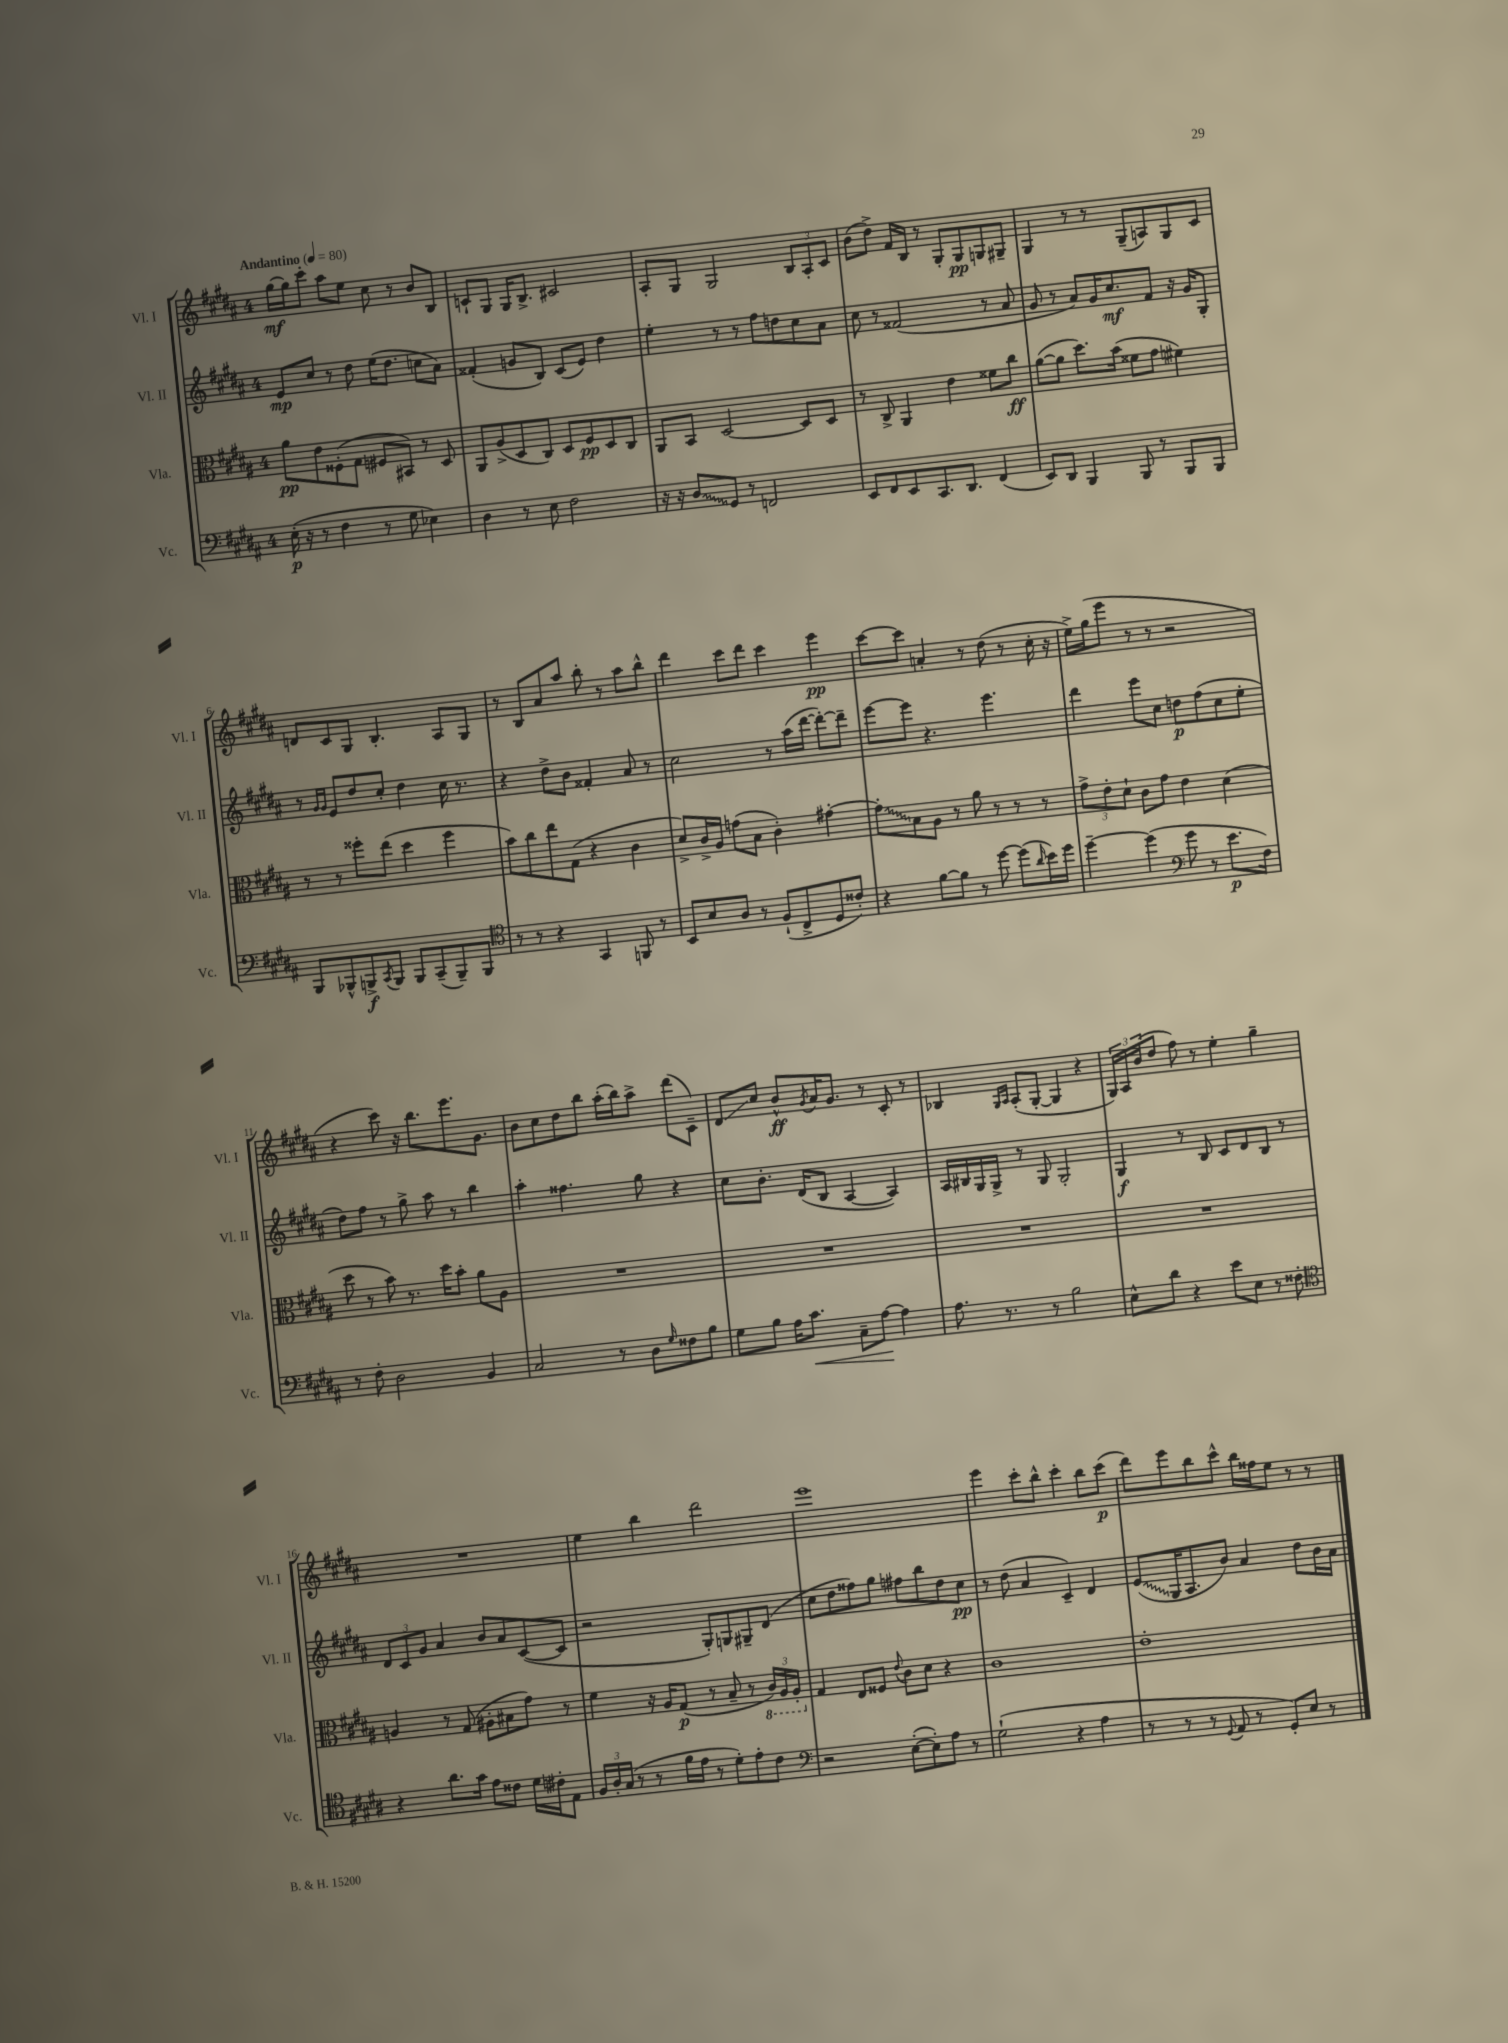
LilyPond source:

<<
\new StaffGroup <<
\new Staff = "s0" \with { instrumentName = "Vl. I" shortInstrumentName = "Vl. I" } {
    \clef treble \key b \major \once \override Staff.TimeSignature.style = #'single-digit \time 4/4 \tempo "Andantino" 4 = 80
    gis''16~\mf gis''16 cis'''8-. ais''8 e''8 cis''8 r8 b'8 b8 |
    c'8-! gis8 gis16 b8.-> cis'2 |
    ais8-. gis8 gis2 \tuplet 3/2 { b8 ais8-. cis'8 } |
    b'8( dis''8->) fis'16 b16 r8 gis8-. gis8\pp g8 gis8-- |
    gis4 r8 r8 gis8--( a8) gis8 cis'8 |
    d'8 cis'8 gis8 b4.-. ais8 gis8 |
    r8 b8 ais'8 ais''8 b''8-. r8 ais''8 b''8-^ |
    dis'''4 cis'''8 dis'''8 cis'''4 e'''4\pp |
    cis'''8~ cis'''8 a'4-. r8 dis''8( r8 cis''16-. r16 |
    e''16->) gis''16( e'''8 r8 r8 r2 |
    r4 cis'''8) r16 b''8. e'''8. gis'8. |
    b'8 cis''8 dis''8 b''8 ais''16-.( b''16) ais''8-> dis'''8( cis'8--) |
    dis'8\glissando cis''8 b'8-^\ff \acciaccatura { gis'8 } ais'16 gis'8. r8 cis'8-. r8 |
    bes4 \grace { gis16 ais16 } ais8-.( gis8~-. gis4 r4 |
    \tuplet 3/2 { gis16) ais16 b'16( } dis''8 fis''8) r8 e''4-. gis''4-- |
    R1 |
    e''4 b''4 dis'''2 |
    e'''1 |
    e'''4 cis'''8-. b''8-^ cis'''4-. b''8 cis'''8\p( |
    dis'''8) e'''8 b''8 cis'''8-^ b''16 fisis''16 e''8 r8 r8 \bar "|." |
}
\new Staff = "s1" \with { instrumentName = "Vl. II" shortInstrumentName = "Vl. II" } {
    \clef treble \key b \major \once \override Staff.TimeSignature.style = #'single-digit \time 4/4
    e'8\mp cis''8 r8 dis''8 e''16( dis''8. c''8 ais'8) |
    fisis'4-.( g'8 b8) cis'8( e'8) dis''4 |
    e''4-. r8 r8 fis''8 d''8 cis''8 ais'8 |
    cis''8 r8 fisis'2( r8 ais'8 |
    gis'8 r8 ais'8) gis'16 cis''8.\mf fis'8 r16 gis'16 gis8-. |
    r8 \grace { gis'16 gis'16 } e'8 dis''8 cis''8-. dis''4 cis''16 r8. |
    r4 dis''8-> b'8 fisis'4-. ais'8 r8 |
    cis''2 r8 ais''16( dis'''16~ dis'''8~-.) dis'''8-- |
    e'''8~ e'''8 r4. e'''4. |
    dis'''4 e'''8 cis''8 d''8\p fis''8( cis''8 e''8-. |
    dis''8) fis''8 r8 gis''8-> ais''8 r8 b''4 |
    ais''4-. fisis''4. gis''8 r4 |
    cis''8 b'8.-. dis'16( b8 ais4~ ais4) |
    ais16 bis16 gis16 gis16-> r8 gis8 gis2-. |
    gis4\f r8 b8 cis'8 dis'8 b8 r8 |
    \tuplet 3/2 { dis'8 cis'8 gis'8 } ais'4 b'8 ais'8 cis'8~( cis'8 |
    r2 gis8-.) g8 gis8-- dis'8( |
    cis''8 dis''8 fisis''8) gis''8 fis''8 b''8 dis''8 cis''8\pp |
    r8 dis''8( ais'4 cis'4--) dis'4 |
    \once \override Glissando.style = #'zigzag e'8\glissando( gis16 ais8. b'8) ais'4 dis''8 b'16 ais'16 \bar "|." |
}
\new Staff = "s2" \with { instrumentName = "Vla." shortInstrumentName = "Vla." } {
    \clef alto \key b \major \once \override Staff.TimeSignature.style = #'single-digit \time 4/4
    ais'8\pp e'8 fisis8-.( gis8 fis8 bis,8) r8 dis8 |
    ais,8 ais8->( dis8 cis8) dis8 fis8\pp dis8 cis8 |
    ais,8 b,8 dis2~ dis8 dis8 |
    r8 cis8-> ais,4 e'4 fisis'8 cis''8\ff |
    ais'8~( ais'8 dis''8.) b'16( fisis'8 gis'8 fis'4) |
    r8 r8 fisis''8-. e''8( dis''4 fisis''4 |
    b'8) cis''8 e''8 gis8( r4 cis'4 |
    dis'8->) cis'16-> ais16 g'8( b8 cis'4-.) gis'4~-. |
    \once \override Glissando.style = #'zigzag gis'8-.\glissando b8 ais8 r8 ais'8 r8 r8 r8 |
    \tuplet 3/2 { gis'8-> e'8-. dis'8-! } cis'8 gis'8 e'4 dis'4( |
    dis''8 r8 b'8) r8. dis''16 b'8-. ais'8 ais8 |
    R1 |
    R1 |
    R1 |
    R1 |
    a4 r8 gis8( ais8-. bis8 gis'8) r8 |
    fis'4 r16 ais16 gis8\p( r8 b8-- r8 \tuplet 3/2 { \ottava #-1 cis16) ais,16 ais,16-. \ottava #0 } |
    gis4 e8 fisis8 \appoggiatura { e'8 } cis'8 dis'8 r4 |
    cis'1 |
    e'1-. \bar "|." |
}
\new Staff = "s3" \with { instrumentName = "Vc." shortInstrumentName = "Vc." } {
    \clef bass \key b \major \once \override Staff.TimeSignature.style = #'single-digit \time 4/4
    e16-.\p( r16 r8 fis4 r8 gis8 ees4) |
    dis4 r8 e8 fis2 |
    r16 r16 \once \override Glissando.style = #'zigzag dis8\glissando gis,8 r8 f,2 |
    e,8 fis,8 e,8 cis,8. dis,8. fis,4( |
    e,8) dis,8 b,,4 b,,8 r8 b,,8 b,,8 |
    b,,8 bes,,8-^ b,,8->\f \acciaccatura { cis,8 } b,,8 b,,8 cis,8--( b,,8--) b,,8 |
    \clef tenor r8 r8 r4 gis,4 f,8 r8 |
    b,8 b8 ais8 r8 fis8-!( cis8-> dis8 cisis'8-.) |
    r4 fis'8~ fis'8 r8 dis''8~ dis''8( \grace { ais'16 } b'16) dis''16 |
    dis''4~-- dis''4( \clef bass gis'8 r8 e'8.\p fis16) |
    r8 fis8-. dis2 b,4 |
    cis2 r8 dis8 \grace { gis16 } fisis8 b8 |
    gis8 b8 ais16 cis'8.\< cis8-- ais8~\! ais4 |
    ais8. r8. r8 b2 |
    e8-^ dis'8 r4 e'8 e8 r8 fisis8-. |
    \clef tenor r4 ais'8. gis'16 e'8 cisis'8 dis'16 cis'16-. e8 |
    \tuplet 3/2 { fis16 ais16-. gis16( } r8 r8 fis'16 e'16 r8 dis'8-.) e'8-. cis'8 |
    \clef bass r2 e8~-.( e8-.) ais8 r8 |
    gis2-!( r4 ais4 |
    r8 r8 r8 \appoggiatura { gis,8 } ais,8 r8 gis,8-.) e8 r8 \bar "|." |
}
>>
>>
